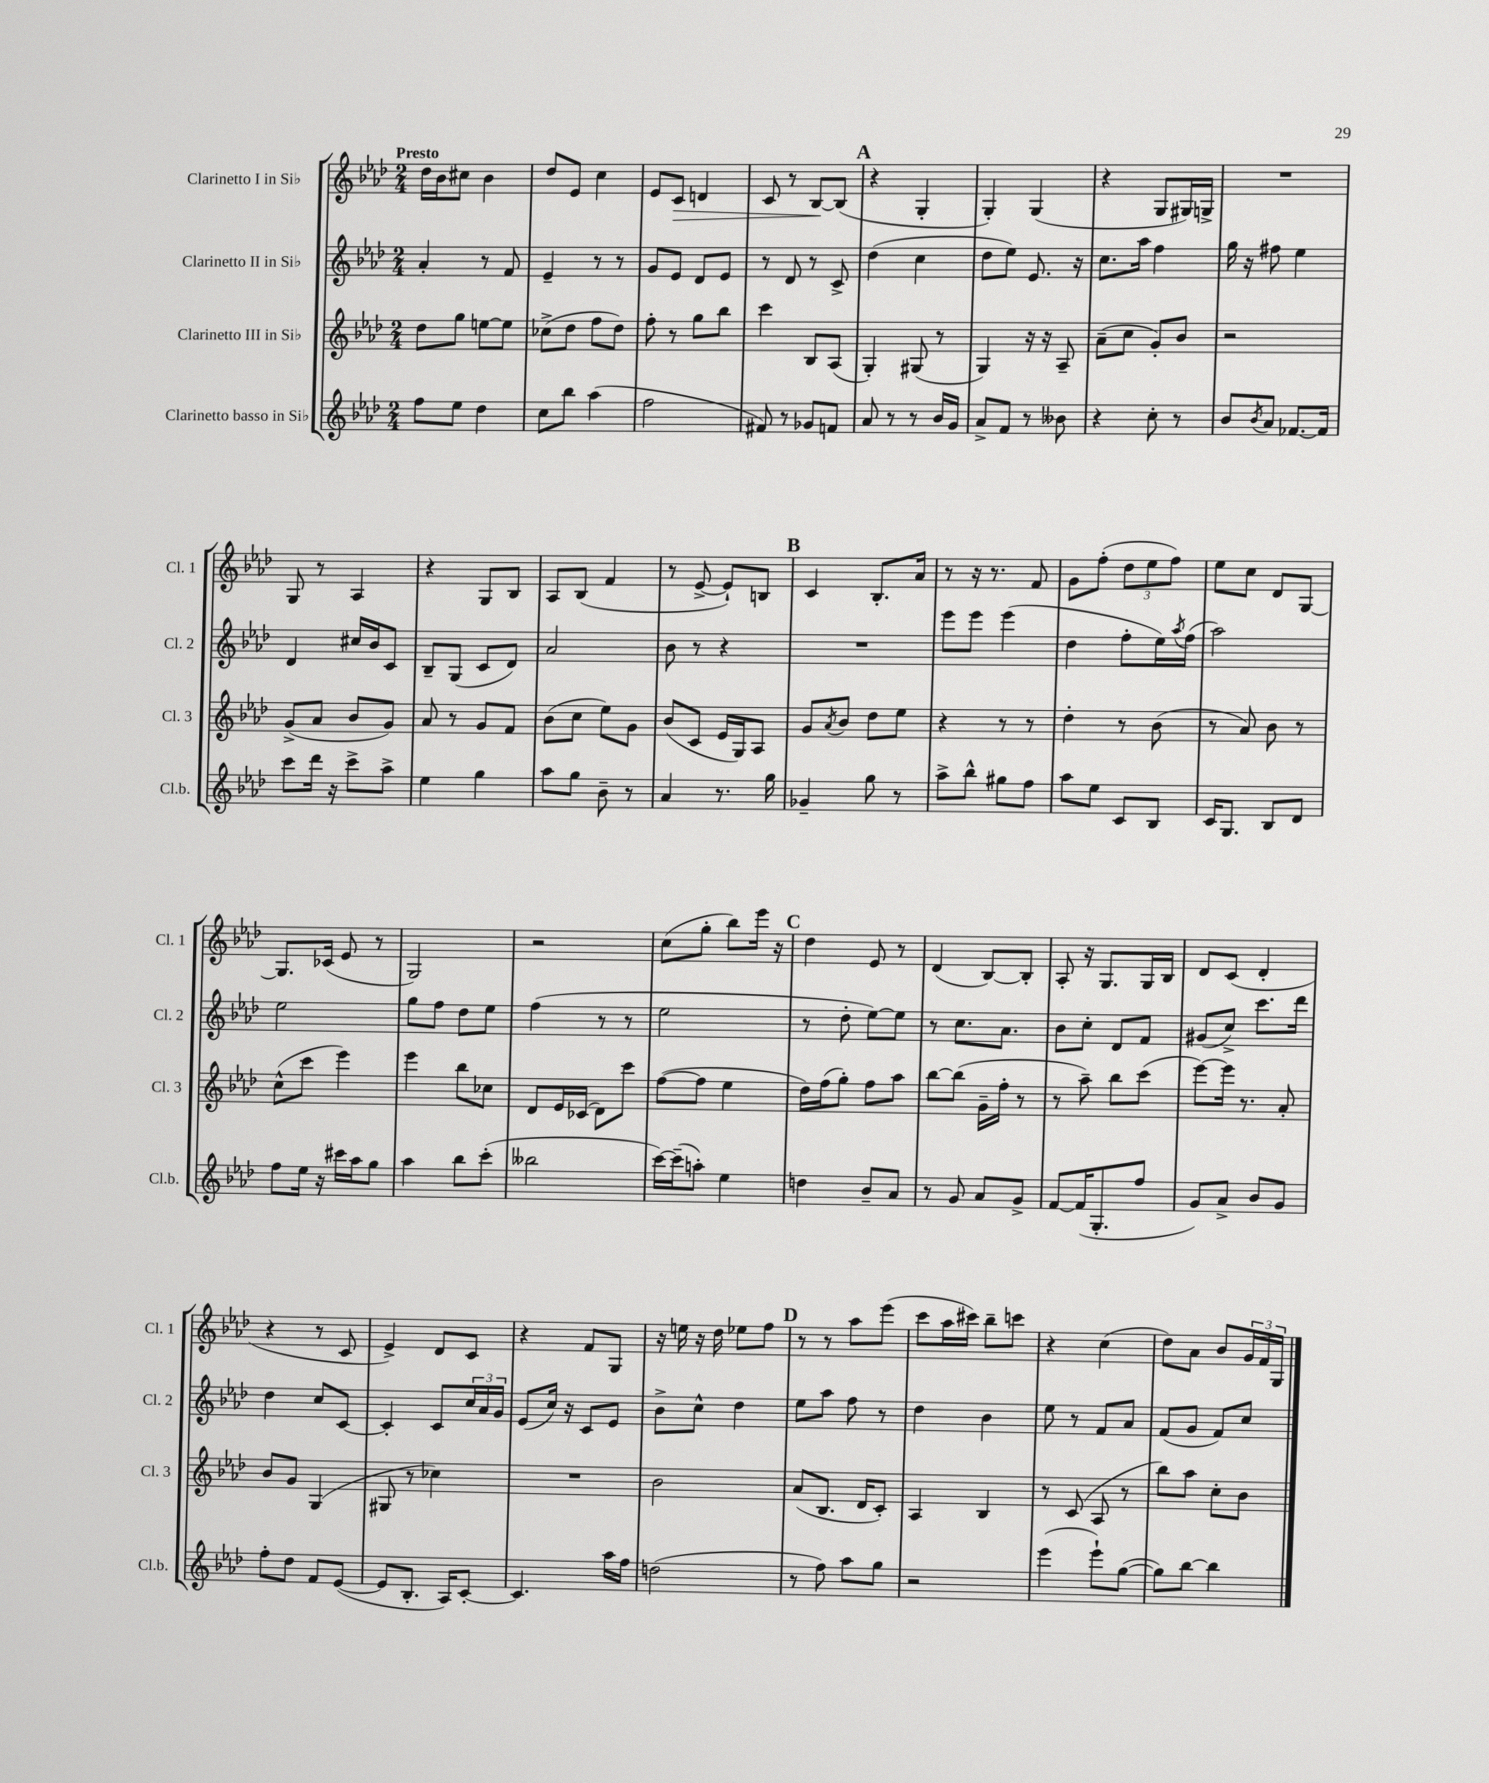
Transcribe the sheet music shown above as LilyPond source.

<<
\new StaffGroup <<
\new Staff = "s0" \with { instrumentName = "Clarinetto I in Sib" shortInstrumentName = "Cl. 1" } {
    \clef treble \key aes \major \numericTimeSignature \time 2/4 \tempo "Presto"
    des''16 bes'16 cis''8 bes'4 |
    des''8 ees'8 c''4 |
    ees'8 c'8\> d'4 |
    c'8 r8 bes8~\! bes8( |
    \mark \markup { \bold "A" } r4 g4-. |
    g4-.) g4( |
    r4 g8 gis16) g16-> |
    R2 |
    g8 r8 aes4 |
    r4 g8 bes8 |
    aes8 bes8( f'4 |
    r8 ees'8~-> ees'8-!) b8 |
    \mark \markup { \bold "B" } c'4 bes8.-. aes'16 |
    r8 r16 r8. f'8 |
    g'8 f''8-.( \tuplet 3/2 { des''8 ees''8 f''8) } |
    ees''8 c''8 des'8 g8~ |
    g8. ces'16( ees'8 r8 |
    g2) |
    r2 |
    c''8( g''8-. bes''8) ees'''16 r16 |
    \mark \markup { \bold "C" } des''4 ees'8 r8 |
    des'4( bes8~) bes8-. |
    aes8-. r16 g8. g16 bes16 |
    des'8 c'8( des'4-. |
    r4 r8 c'8 |
    ees'4->) des'8 c'8 |
    r4 f'8 g8 |
    r16 e''16 r16 des''16 ees''8 f''8 |
    \mark \markup { \bold "D" } r8 r8 aes''8 ees'''8( |
    c'''8 aes''16 cis'''16) bes''8-- c'''8 |
    r4 c''4( |
    des''8) aes'8 bes'8 \tuplet 3/2 { g'16 f'16 g16 } \bar "|." |
}
\new Staff = "s1" \with { instrumentName = "Clarinetto II in Sib" shortInstrumentName = "Cl. 2" } {
    \clef treble \key aes \major \numericTimeSignature \time 2/4
    aes'4-. r8 f'8 |
    ees'4-- r8 r8 |
    g'8 ees'8 des'8 ees'8 |
    r8 des'8 r8 c'8-> |
    \mark \markup { \bold "A" } des''4( c''4 |
    des''8 ees''8) ees'8. r16 |
    c''8. aes''16 f''4 |
    g''16 r16 fis''8 ees''4 |
    des'4 cis''16 bes'16 c'8 |
    bes8-- g8( c'8 des'8) |
    aes'2 |
    bes'8 r8 r4 |
    \mark \markup { \bold "B" } R2 |
    ees'''8 ees'''8 ees'''4( |
    des''4 f''8-. ees''16) \acciaccatura { aes''8 } f''16( |
    aes''2) |
    ees''2 |
    g''8 f''8 des''8 ees''8 |
    f''4( r8 r8 |
    ees''2 |
    \mark \markup { \bold "C" } r8 des''8-. ees''8~) ees''8 |
    r8 c''8. aes'8. |
    bes'8 c''8-. des'8 f'8 |
    gis'8( c''8->) c'''8. des'''16 |
    des''4 c''8 c'8~ |
    c'4-. c'8 \tuplet 3/2 { c''16 aes'16 g'16 } |
    ees'8( c''16) r16 c'8 ees'8 |
    bes'8-> c''8-^ des''4 |
    \mark \markup { \bold "D" } ees''8 aes''8 f''8 r8 |
    des''4 bes'4 |
    ees''8 r8 f'8 aes'8 |
    f'8( g'8 f'8) c''8 \bar "|." |
}
\new Staff = "s2" \with { instrumentName = "Clarinetto III in Sib" shortInstrumentName = "Cl. 3" } {
    \clef treble \key aes \major \numericTimeSignature \time 2/4
    des''8 g''8 e''8~ e''8 |
    ces''8->( des''8 f''8 des''8) |
    f''8-. r8 g''8 bes''8 |
    c'''4 bes8 aes8( |
    \mark \markup { \bold "A" } g4-.) gis8( r8 |
    g4) r16 r16 aes8-- |
    aes'8--( c''8 g'8-.) bes'8 |
    r2 |
    g'8->( aes'8 bes'8 g'8) |
    aes'8 r8 g'8 f'8 |
    bes'8( c''8 ees''8) g'8 |
    bes'8( c'8 ees'16 g16) aes8 |
    \mark \markup { \bold "B" } g'8 \acciaccatura { aes'8 } bes'8 des''8 ees''8 |
    r4 r8 r8 |
    des''4-. r8 bes'8( |
    r8 aes'8) bes'8 r8 |
    c''8-^( c'''8 ees'''4) |
    ees'''4 bes''8 ces''8 |
    des'8 ees'16 ces'16( des'8) c'''8 |
    f''8~( f''8 ees''4 |
    \mark \markup { \bold "C" } des''16) f''16( g''8-.) f''8 aes''8 |
    bes''8~ bes''8( g'16-- f''16-. r8 |
    r8 aes''8--) bes''8 c'''8( |
    ees'''8~) ees'''16 r8. aes'8-. |
    bes'8 g'8 g4( |
    gis8 r8 ces''4) |
    R2 |
    bes'2 |
    \mark \markup { \bold "D" } aes'8( bes8. des'16 c'8-.) |
    aes4 bes4 |
    r8 c'8( aes8 r8 |
    bes''8) aes''8 c''8-. bes'8 \bar "|." |
}
\new Staff = "s3" \with { instrumentName = "Clarinetto basso in Sib" shortInstrumentName = "Cl.b." } {
    \clef treble \key aes \major \numericTimeSignature \time 2/4
    f''8 ees''8 des''4 |
    c''8 bes''8 aes''4( |
    f''2 |
    fis'8) r8 ges'8 f'8 |
    \mark \markup { \bold "A" } aes'8 r8 r8 bes'16 g'16 |
    aes'8-> f'8 r8 beses'8 |
    r4 c''8-. r8 |
    bes'8 \acciaccatura { bes'8 } aes'8 fes'8.~ fes'16 |
    c'''8 des'''16 r16 c'''8-> aes''8-> |
    ees''4 g''4 |
    aes''8 g''8 bes'8-- r8 |
    aes'4 r8. g''16 |
    \mark \markup { \bold "B" } ges'4-- g''8 r8 |
    aes''8-> bes''8-^ gis''8 f''8 |
    aes''8 ees''8 c'8 bes8 |
    c'16 g8. bes8 des'8 |
    f''8 ees''16 r16 cis'''16 aes''16 g''8 |
    aes''4 bes''8 c'''8-.( |
    beses''2 |
    c'''16~) c'''16--( a''8-.) ees''4 |
    \mark \markup { \bold "C" } d''4 bes'8-- aes'8 |
    r8 g'8 aes'8 g'8-> |
    f'8~ f'16( g8.-. f''8 |
    g'8) aes'8-> bes'8 g'8 |
    f''8-. des''8 f'8 ees'8~( |
    ees'8 bes8.-. aes16) c'8~-. |
    c'4. aes''16 f''16 |
    d''2( |
    \mark \markup { \bold "D" } r8 f''8) aes''8 g''8 |
    r2 |
    ees'''4( ees'''8-!) g''8~( |
    g''8) bes''8~ bes''4 \bar "|." |
}
>>
>>
\layout { \context { \Score \remove "Bar_number_engraver" } }
